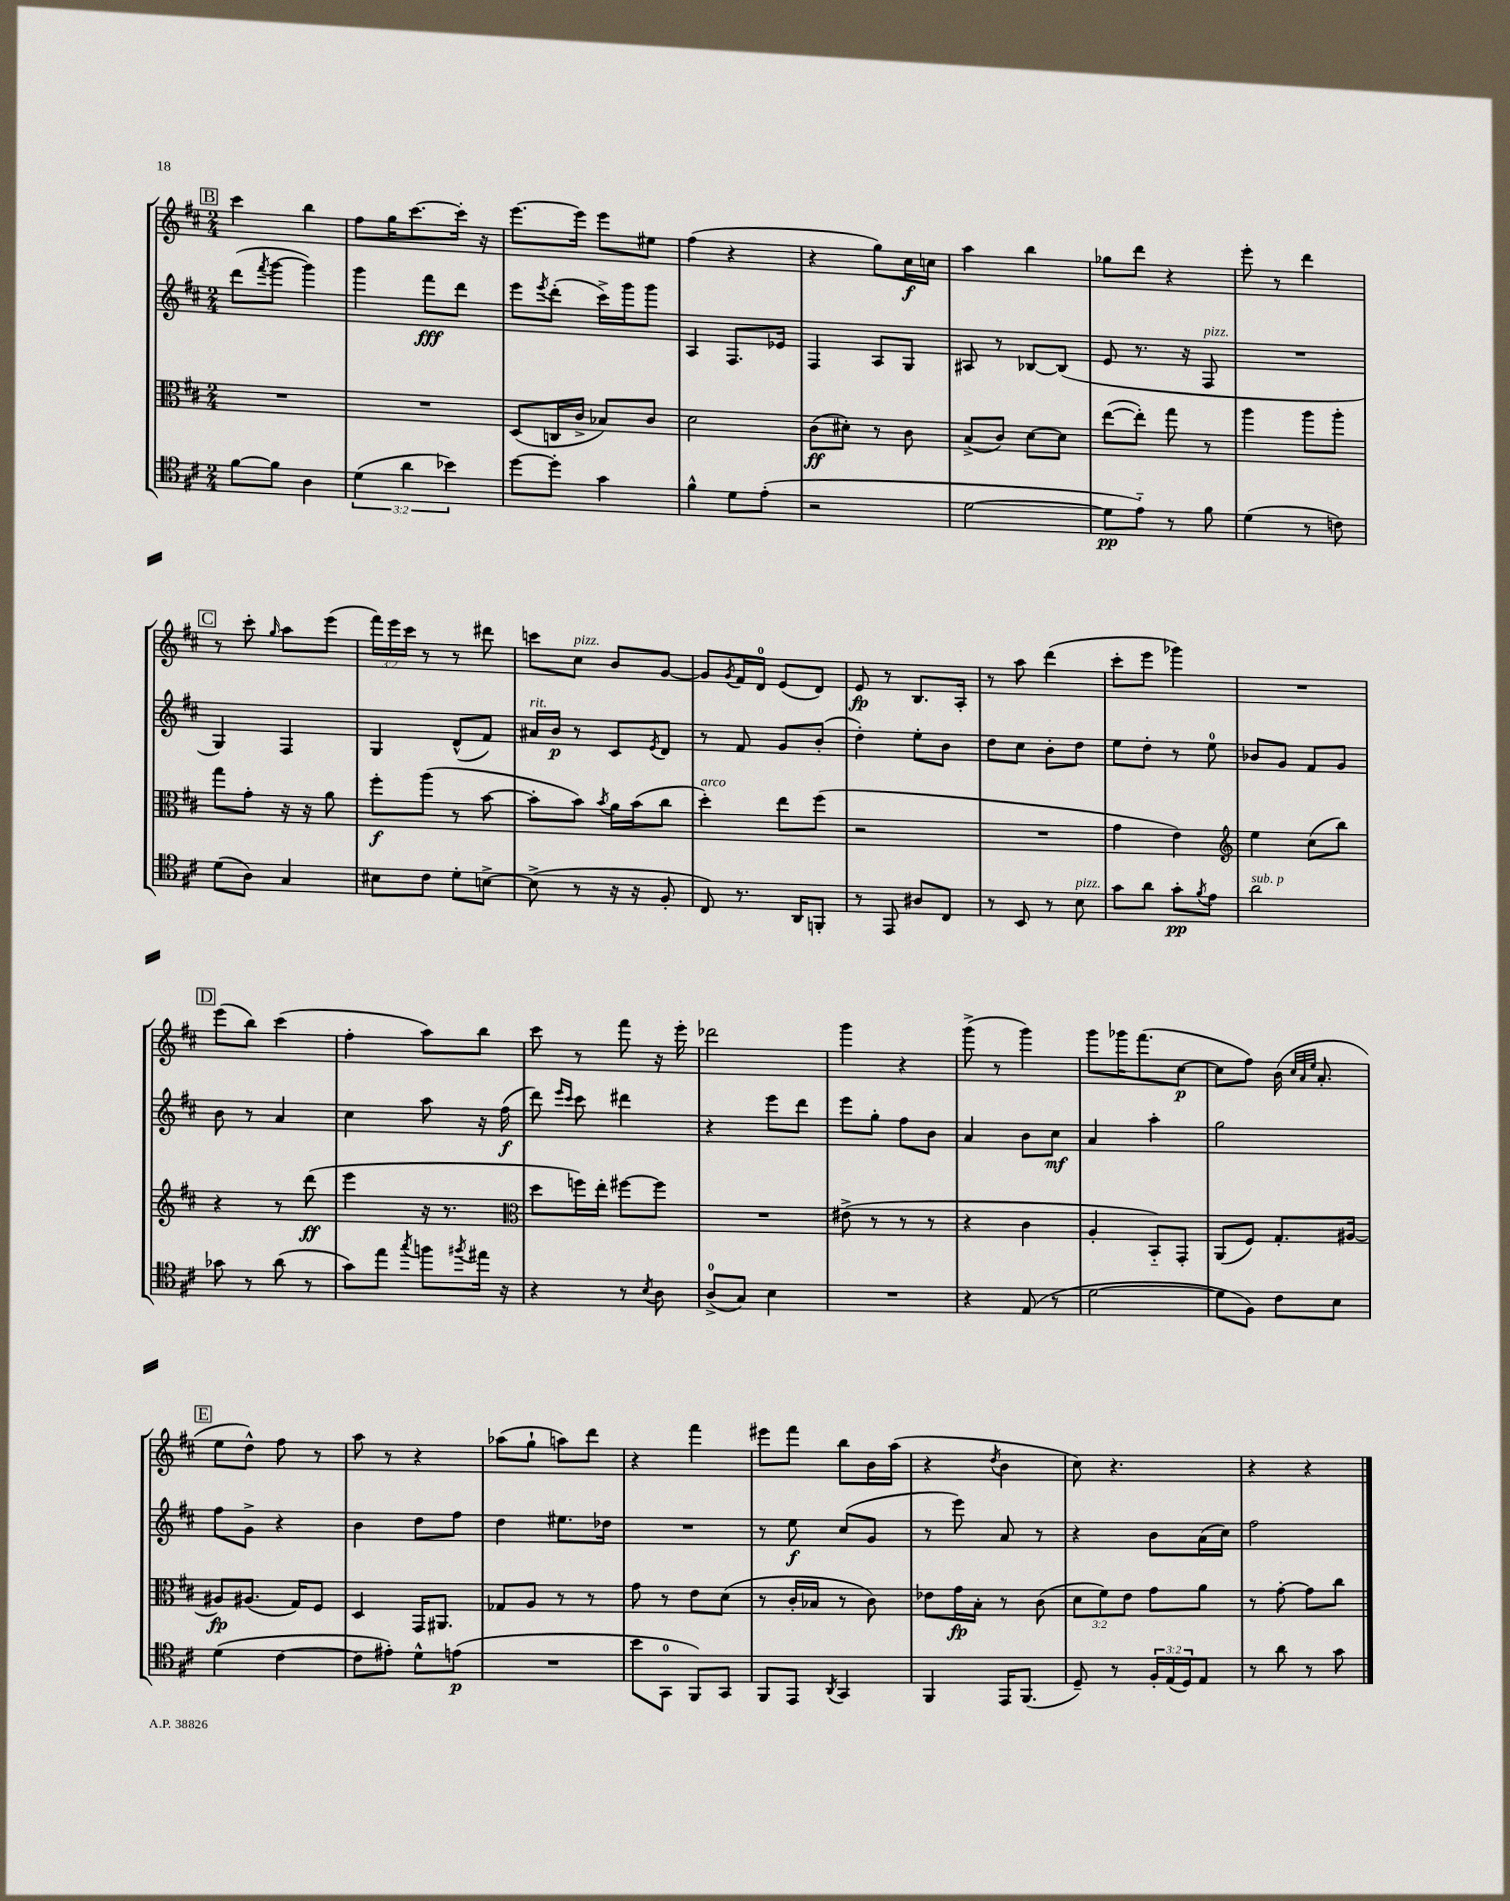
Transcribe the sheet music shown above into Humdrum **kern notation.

**kern	**kern	**kern	**kern
*staff4	*staff3	*staff2	*staff1
*clefC4	*clefC3	*clefG2	*clefG2
*k[f#c#]	*k[f#c#]	*k[f#c#]	*k[f#c#]
*M2/4	*M2/4	*M2/4	*M2/4
[8f#	2r	(8ddd	4ccc#
.	.	8qfff#	.
8f#]	.	[8ggg	.
4A	.	4ggg])	4bb
=	=	=	=
(6d	2r	4ggg	8ff#
.	.	.	16gg
6a	.	.	.
.	.	.	[8.ccc#
.	.	8fff#	.
6b-)	.	.	.
.	.	8ddd	16ccc#']
.	.	.	16r
=	=	=	=
[8dd	(8D	8eee	[8.eee
.	.	8qeee	.
8dd']	16C	(8ddd'	.
.	16c#^	.	16eee]
4g	8B-)	16ccc#^)	8eee
.	.	16ggg	.
.	8c#	8ggg	8ee#
=	=	=	=
4f#^^	2d	4A	(4ff#
8d	.	8.F#	4r
(8e'	.	.	.
.	.	16e-	.
=	=	=	=
2r	(8c#	4F#	4r
.	8d#')	.	.
.	8r	8A	8gg)
.	8c#	8G	16cc#
.	.	.	16cc
=	=	=	=
[2d	(8B^	8A#	4aa
.	8c#)	8r	.
.	[8d	[8B-	4bb
.	8d]	(8B-]	.
=	=	=	=
8d]	([8ee	8e	8gg-
8e'~)	8ee'])	8.r	8ddd
8r	8gg	.	4r
.	.	16r	.
8f#	8r	8F#	.
=	=	=	=
(4d	4aa	2r	8eee'
.	.	.	8r
8r	8aa	.	4ddd
8c)	8aa'	.	.
=	=	=	=
(8d	8gg	4G)	8r
8A)	8g'	.	8ccc#'
.	.	.	16qqgg
4G	16r	4F#	8aa
.	16r	.	.
.	8a	.	(8eee
=	=	=	=
8B#	8ff#'	4G	24fff#)
.	.	.	24eee
.	.	.	24ccc#
8c#	(8aa	.	8r
8d'	8r	(8d^^	8r
[8B^	[8b	8f#)	8ddd#
=	=	=	=
(8B^]	8b']	16a#	8ccc
.	.	16b	.
8r	8b)	8r	8cc#
.	8qb	.	.
16r	16a	8c#	8b
16r	(16b	.	.
.	.	8qe	.
8F#'	8cc#	8d	[8g
=	=	=	=
8C#)	4dd')	8r	8g]
.	.	.	8qg
8.r	.	8f#	16f#
.	.	.	16d
.	8ee	8g	(8e
16AA	.	.	.
8FF'	(8ff#	(8b'	8d)
=	=	=	=
8r	2r	4dd')	8e
8EE	.	.	8r
8A#	.	8ee'	8.B
8C#	.	8b	.
.	.	.	16A'
=	=	=	=
8r	2r	8dd	8r
8BB	.	8cc#	8aa
8r	.	8b'	(4ddd
8B	.	8dd	.
=	=	=	=
8g	4g	8ee	8ccc#'
8a	.	8dd'	8eee
8g'	4e)	8r	4ggg-)
8qf#	.	.	.
8e	.	8ee	.
=	=	=	=
*	*clefG2	*	*
2a	4ee	8b-	2r
.	.	8g	.
.	(8cc#	8f#	.
.	8bb)	8g	.
=	=	=	=
8g-	4r	8b	(8eee
8r	.	8r	8bb)
(8a	8r	4a	(4ccc#
8r	(8ddd	.	.
=	=	=	=
8g)	4eee	4cc#	4ff#'
8ee	.	.	.
8qgg	.	.	.
8ff	16r	8aa	8aa)
.	8.r	.	.
8qff#	.	.	.
16ee#	.	16r	8bb
16r	.	(16ff#	.
=	=	=	=
*	*clefC3	*	*
4r	8dd	8ddd)	8ccc#
.	.	16qqeee	.
.	.	16qqccc#	.
.	16ff)	8ccc#	8r
.	16ee'	.	.
8r	[8ff#	4ddd#	8fff#
8qB	.	.	.
8A	8ff#]	.	16r
.	.	.	16eee'
=	=	=	=
(8A^	2r	4r	2ddd-
8G)	.	.	.
4B	.	8eee	.
.	.	8ddd	.
=	=	=	=
2r	(8e#^	8eee	4ggg
.	8r	8gg'	.
.	8r	8ff#	4r
.	8r	8b	.
=	=	=	=
4r	4r	4a	(8ggg^
.	.	.	8r
(8E	4c#	8b	4ggg)
8r	.	8cc#	.
=	=	=	=
[2d	4A'	4a	8ggg
.	.	.	16ggg-
.	.	.	(8.fff#
.	8BB'~)	4aa'	.
.	8GG'	.	[8cc#
=	=	=	=
8d]	(8AA	2gg	8cc#]
8F#)	8F#)	.	8ff#)
8c#	8.G'	.	(16b
.	.	.	32qqcc#
.	.	.	32qqa
.	.	.	32qqee
.	.	.	8.a'
8B	.	.	.
.	[16A#	.	.
=	=	=	=
(4d	8A#]	8ff#	8ee
.	(8.A#	8g^	8dd^^)
[4c#	.	4r	8ff#
.	16G)	.	.
.	8F#	.	8r
=	=	=	=
8c#]	4D	4b	8aa
8e#')	.	.	8r
8d^^	16GG	8dd	4r
.	8.AA#	.	.
(8e	.	8ff#	.
=	=	=	=
2r	8G-	4dd	(8aa-
.	8A	.	8gg`
.	8r	8.ee#	8aa)
.	8r	.	8ddd
.	.	16dd-	.
=	=	=	=
8b	8g	2r	4r
8GG	8r	.	.
8FF#)	8e	.	4fff#
8GG	(8d	.	.
=	=	=	=
8FF#	8r	8r	8eee#
8EE	16c#'	8ee	8fff#
.	16B-	.	.
8qAA	.	.	.
4GG	8r	(8cc#	8bb
.	8c#)	8g	16b
.	.	.	(16aa
=	=	=	=
4FF#	8e-	8r	4r
.	16g	8eee)	.
.	16B'	.	.
.	.	.	8qdd
16EE	8r	8a	4b
(8.FF#	.	.	.
.	(8c#	8r	.
=	=	=	=
8D~)	12d	4r	8cc#)
.	12f#)	.	.
8r	.	.	4.r
.	12e	.	.
24F#'	8g	8b	.
(24E	.	.	.
24D)	.	.	.
8E	8a	(16a	.
.	.	16cc#)	.
=	=	=	=
8r	8r	2ff#	4r
8a	[8g'	.	.
8r	8g]	.	4r
8g	8cc#	.	.
==	==	==	==
*-	*-	*-	*-
